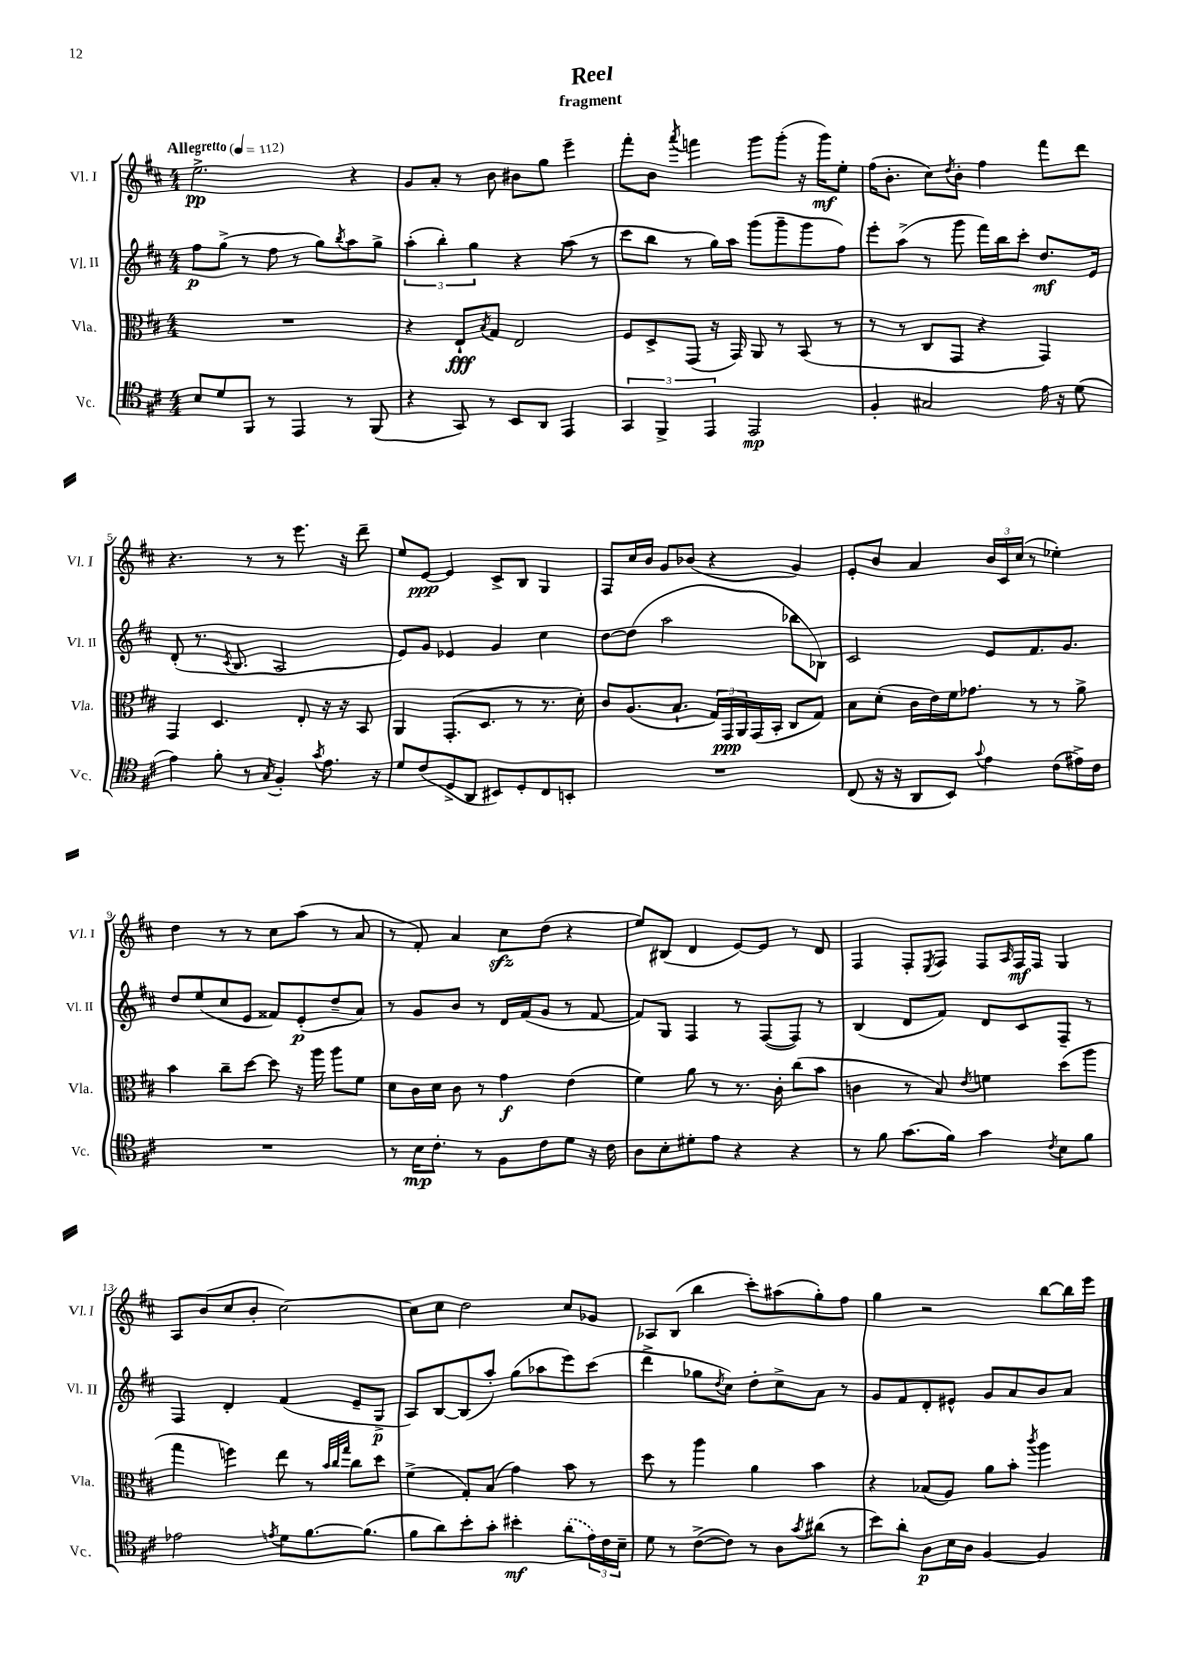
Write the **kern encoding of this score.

**kern	**kern	**kern	**kern
*staff4	*staff3	*staff2	*staff1
*clefC4	*clefC3	*clefG2	*clefG2
*k[f#c#]	*k[f#c#]	*k[f#c#]	*k[f#c#]
*M4/4	*M4/4	*M4/4	*M4/4
*MM112	*MM112	*MM112	*MM112
8B/L	1r	8ff#\L	2.ee^\
8d/	.	(8gg^\J	.
8FF#/J	.	8r	.
8r	.	8ff#\	.
4EE/	.	8r	.
.	.	8gg\L)	.
.	.	8qbb/	.
8r	.	8aa\	4r
(8FF#/	.	8gg^\J	.
=	=	=	=
4r	4r	(6aa'\	8g/L
.	.	.	8a'/J
.	.	6bb'\)	.
8GG/)	8E`/L	.	8r
.	.	6gg\	.
.	8qB/	.	.
8r	8G/J	.	8b\
8BB/L	2E/	4r	8b#\L
8AA/J	.	.	8gg\J
4EE/	.	(8aa\	4eee~\
.	.	8r	.
=	=	=	=
6GG/	8F#/L	8ccc#\L	8fff#'\L
.	8D^/	8bb\J	8b\J
6FF#^/	.	.	.
.	.	.	8qaaa/
.	(8GG/J	8r	4fff\
6EE/	.	.	.
.	16r	16gg\LL)	.
.	16GG/)	16aa\JJ	.
2EE/	8AA/	(8ggg\L	8ggg\L
.	8r	8ggg~\	(8ggg'\J
.	(8BB/	8ggg\	16r
.	.	.	16ggg\LK)
.	8r	8ff#\J)	8ee'\J
=	=	=	=
4F#'/	8r	8eee'\L	(16ff#\LK
.	.	.	8.b'\J
.	8r	(8aa^\J	.
2G#/	8C#/L	8r	8cc#\L)
.	.	.	8qdd/
.	8GG/J	8ggg\	8b'\J
.	4r	16fff#\LL)	4ff#\
.	.	16bb\J	.
.	.	8ccc#'\J	.
16e\	4GG/)	8.dd/L	8fff#\L
16r	.	.	.
(8d\	.	.	8ddd\J
.	.	16e/Jk	.
=	=	=	=
4e\)	4GG/	(8d'/	4.r
.	.	8.r	.
8f#'\	4.D/	.	.
.	.	8qc#/	.
.	.	8.B/	.
8r	.	.	8r
8qG/	.	.	.
4F#'/	.	2A/	8r
.	8E'/	.	8.eee\
8qg/	.	.	.
8.e\	16r	.	.
.	16r	.	16r
.	8BB/	.	8ddd~\
16r	.	.	.
=	=	=	=
8d/L	4AA/	8e/L)	8ee/L
(8c#/	.	8g/J	[8e/J
8D^/	(8.GG'/L	4e-/	4e/]
8AA/J	.	.	.
.	8.D/J	.	.
8BB#/L)	.	4g/	8c#^/L
8D'/	8r	.	8B/J
8C#/	8.r	4cc#\	4G/
8BB'/J	.	.	.
.	16d'\)	.	.
=	=	=	=
1r	8c#/L	[8dd\L	8F#/L
.	(8.A/	(8dd\]J	16cc#/L
.	.	.	16b/JJ
.	.	2aa\	8g/L
.	8.B`/J	.	.
.	.	.	(8b-/J
.	24G/LL)	.	4r
.	24GG/	.	.
.	24AA/	.	.
.	(16GG/	.	.
.	16BB'/JJ	.	.
.	8C#/L	8bb-\L	4g/)
.	8G/J)	8B-\J)	.
=	=	=	=
(8C#/	8B\L	2c#/	8e'/L
16r	(8d'\J	.	8b/J
16r	.	.	.
8AA/L	16c#\LL	.	4a/
.	16e\)	.	.
8BB/J)	16f#\J	.	.
.	8.g-\J	.	.
8qqg/	.	.	.
4e\	.	8e/L	24b/LL
.	.	.	24c#/
.	.	.	(24cc#/JJ
.	8r	8.f#/	8r
(8c#\L	8r	.	4ee-'\)
.	.	8.g/J	.
16e#^\L)	8a^\	.	.
16c#\JJ	.	.	.
=	=	=	=
1r	4b\	8dd/L	4dd\
.	.	(8ee/	.
.	8cc#~\L	8cc#/	8r
.	[8dd\J	8e/J	8r
.	8dd\]	8f##/L)	8cc#\L
.	16r	(8e'/	(8aa\J
.	16aa\	.	.
.	8aa\L	8dd~/	8r
.	8f#\J	8a/J)	8a/
=	=	=	=
8r	8d\L	8r	8r
16B\LK	16c#\L	8g/L	8f#'/)
8.c#'\J	16d\JJ	.	.
.	8c#\	8b/J	4a/
8r	8r	8r	.
8F#\L	4g\	16d/LL	8cc#\L
.	.	(16f#/J	.
8c#\	.	8g/J	(8dd\J
8d\J	(4e\	8r	4r
16r	.	[8f#/	.
16c#\	.	.	.
=	=	=	=
8A\L	4f#\)	8f#/]L)	8ee/L)
8B'\	.	8G/J	(8B#/J
8d#'\	8a\	4F#/	4d/
8e\J	8r	.	.
4r	8.r	8r	[8e/L)
.	.	([8F#/L	8e/]J
.	16c#'\	.	.
4r	(8cc#\L	8F#/]J)	8r
.	8b\J	8r	8d/
=	=	=	=
8r	4c\	(4B/	4F#/
8f#\	.	.	.
(8.g\L	8r	8d/L	8F#'/L
.	.	.	8qE/
.	8B/)	8f#/J)	8F#/J
16f#\Jk)	.	.	.
.	8qe/	.	.
4g\	4f\	8d/L	8F#/L
.	.	.	16qqA/
.	.	8c#/	16F#/L
.	.	.	16F#/JJ
8qc#/	.	.	.
8B\L	(8dd\L	8F#~/J	4G/
8f#\J	8aa\J	8r	.
=	=	=	=
2e-\	4gg\	4F#/	8A/L
.	.	.	(8b/
.	4ff\)	4d'/	8cc#/
.	.	.	8b'/J
8qe/	.	.	.
8d\L	8ee\	(4f#/	[2cc#\)
[8.f#\	8r	.	.
.	32qqb/LLL	.	.
.	32qqcc#/	.	.
.	32qqgg/JJJ	.	.
.	8cc#\L	8e~/L	.
(8.f#\]J	.	.	.
.	8dd\J	8G^/J	.
=	=	=	=
8f#\L	(4f#^\	8A/L)	8cc#\]L
8a\)	.	[8B/	8cc#\J
8b'\	8G'/L)	(8B/]	2dd\
8g'\J	(8B/J	8aa'/J)	.
4b#'\	4g\)	(8gg\L	.
.	.	8aa-\	.
(8a'\L	8b\	8eee\)	8cc#/L
24e\L)	8r	(8ccc#\J	8g-/J
24c#\	.	.	.
24B~\JJ	.	.	.
=	=	=	=
8d\	8dd\	4ddd^\	8A-/L
8r	8r	.	(8B/J
([8c#^\L	4aa\	8gg-\L	4bb\
.	.	8qdd/	.
8c#\]J)	.	8cc#\J)	.
8r	4a\	8dd'\L	8ccc#'\L)
8A\L	.	8cc#^\	(8aa#\
8qg/	.	.	.
(8a#\J	4b\	8a\J	8gg'\)
8r	.	8r	8ff#\J
=	=	=	=
8b\L)	4r	8g/L	4gg\
8a'\J	.	8f#/	.
8A\L	(8B-/L	8d'/	2r
16B\L	8A/J)	8e#^^/J	.
16A\JJ	.	.	.
[4F#/	8a\L	8g/L	.
.	8b'\J	8a/	.
.	8qccc#/	.	.
4F#/]	4aa\	8b/	[8bb\L
.	.	8a/J	16bb\]L
.	.	.	16eee\JJ
==	==	==	==
*-	*-	*-	*-
